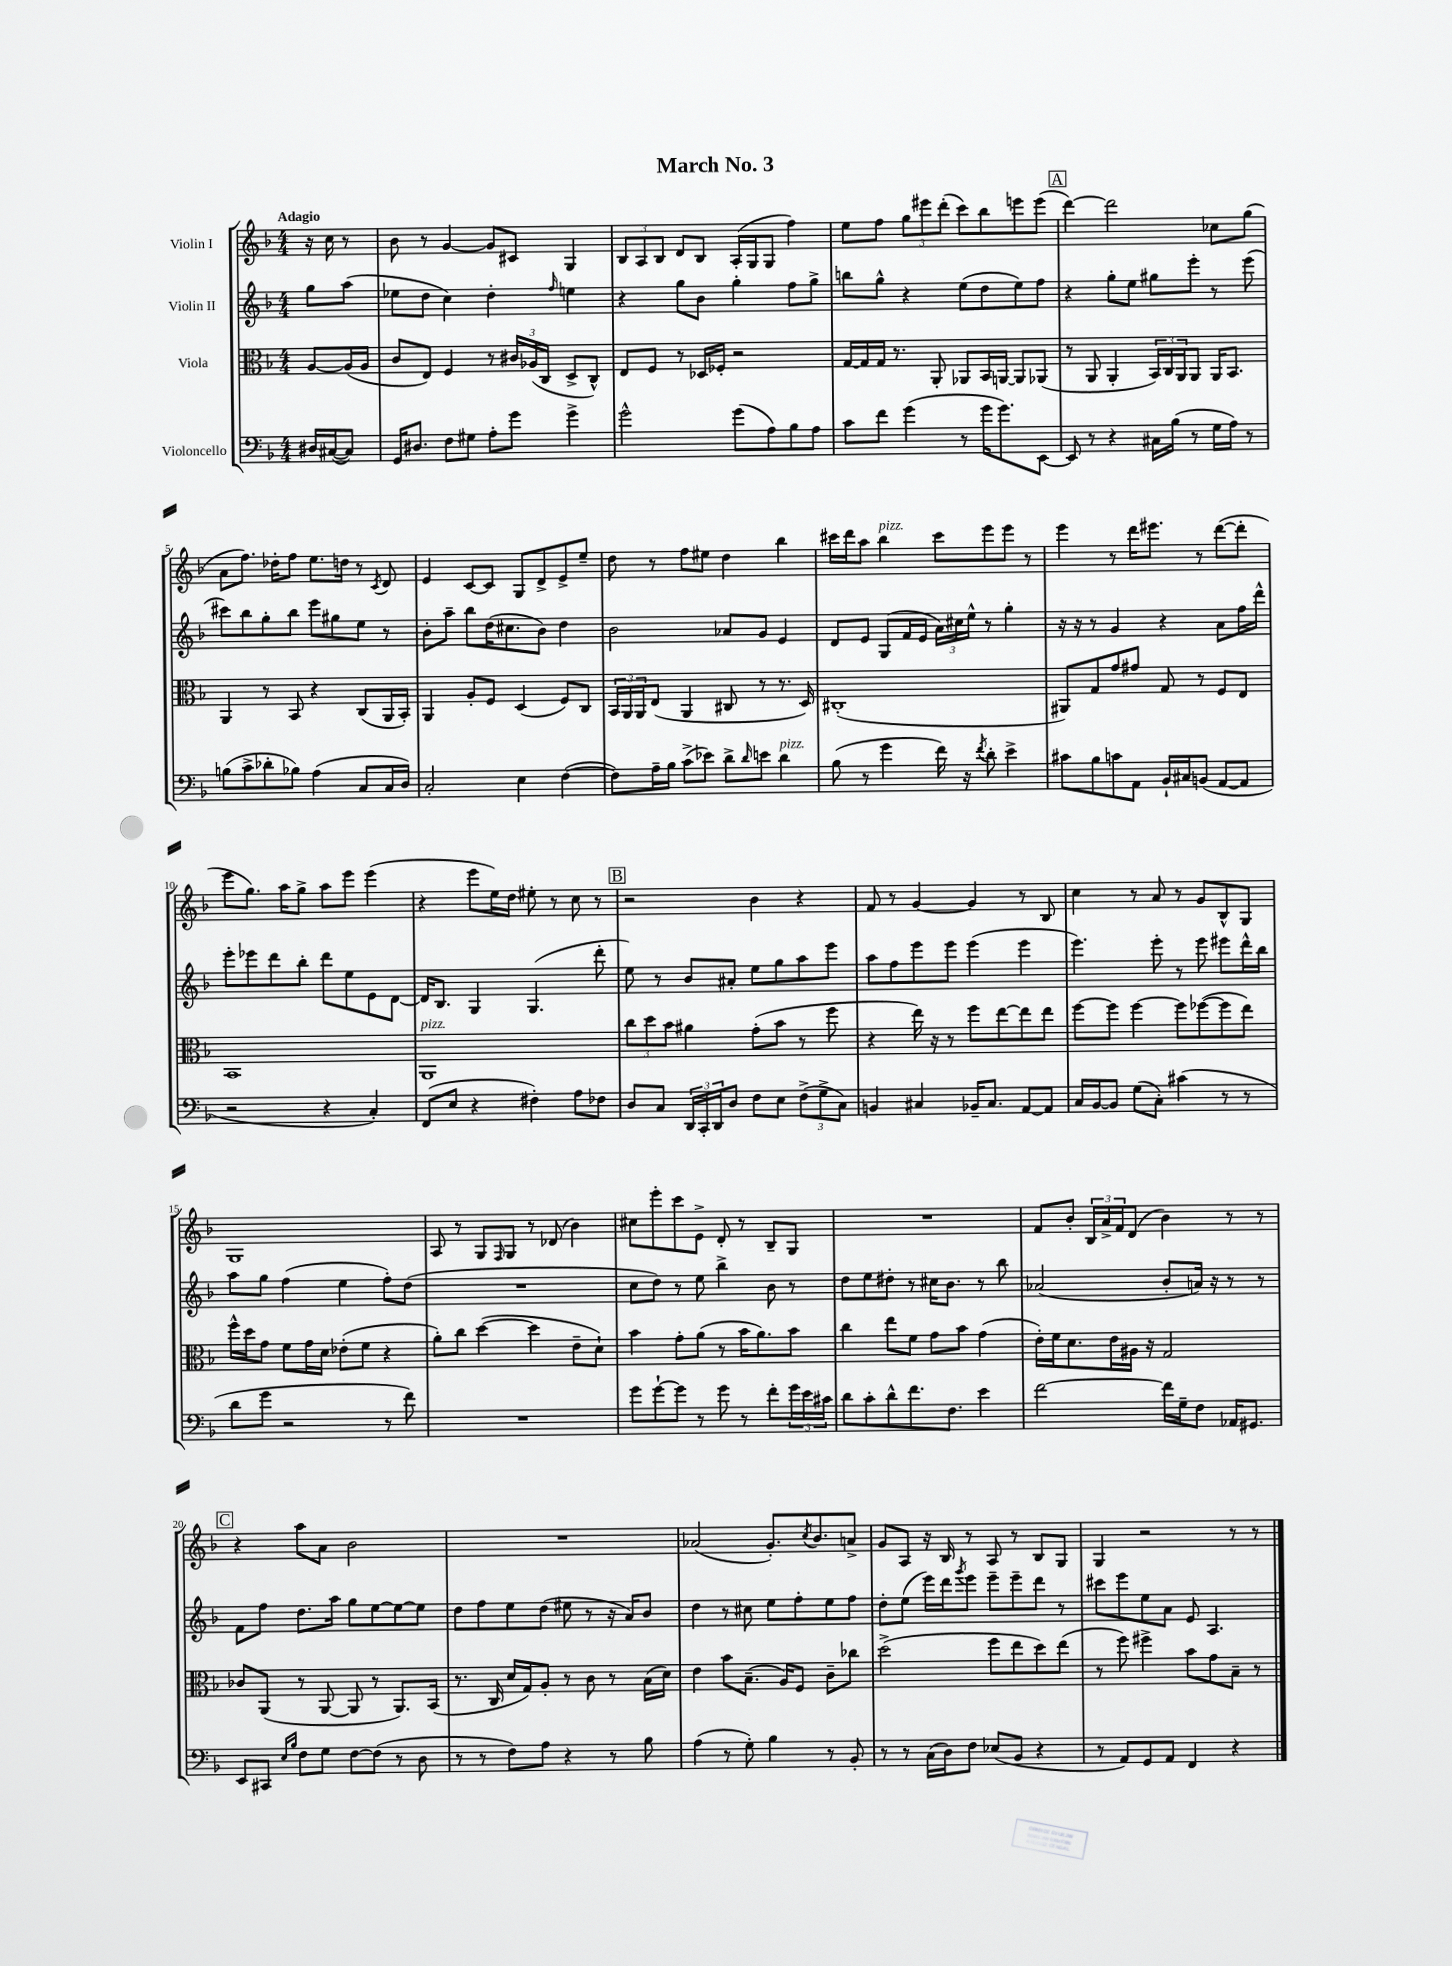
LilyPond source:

\header { title = "March No. 3" }
<<
\new StaffGroup <<
\new Staff = "s0" \with { instrumentName = "Violin I" } {
    \clef treble \key f \major \numericTimeSignature \time 4/4 \partial 4 \tempo "Adagio"
    r16 c''16 r8 |
    bes'8 r8 g'4~ g'8 cis'8 g4 |
    \tuplet 3/2 { bes8 a8 bes8 } d'8 bes8 a16-.( g16 g8 f''4) |
    e''8 f''8 \tuplet 3/2 { g''8 eis'''8 d'''8-.( } c'''8) bes''8 e'''8 e'''8( |
    \mark \markup { \box "A" } d'''4~) d'''2 ces''8 g''8( |
    a'8 f''8.) des''16-. f''8 e''8. d''16 r8 \acciaccatura { c'8 } d'8 |
    e'4 c'8~ c'8 g8 d'8-> e'8-> e''8-- |
    d''8 r8 f''8 eis''8 d''4 bes''4 |
    cis'''16 d'''16 a''8 bes''4^\markup { \italic "pizz." } cis'''8 e'''8 e'''8 r8 |
    e'''4 r8 d'''16 eis'''8. r8 d'''8~( d'''8-. |
    e'''8 g''8.) a''16 g''8-> a''8 e'''8 e'''4( |
    r4 e'''8 e''16) d''16 eis''8-. r8 c''8 r8 |
    \mark \markup { \box "B" } r2 bes'4 r4 |
    f'8 r8 g'4~ g'4 r8 bes8 |
    c''4 r8 a'8 r8 g'8 bes8-^ g8 |
    g1 |
    a8 r8 g8 \grace { f16 } g8 r8 des'8( bes'4) |
    cis''8 e'''8-. c'''8 e'8-> d'8-. r8 bes8-- g8 |
    R1 |
    f'8 bes'8-. \tuplet 3/2 { bes16 a'16-> f'16 } d'8( bes'4) r8 r8 |
    \mark \markup { \box "C" } r4 a''8 a'8 bes'2 |
    R1 |
    aes'2( g'8.-.) \acciaccatura { c''8 } bes'8. a'8-> |
    g'8 a8 r16 bes16 r8 a8 r8 bes8 g8 |
    g4 r2 r8 r8 \bar "|." |
}
\new Staff = "s1" \with { instrumentName = "Violin II" } {
    \clef treble \key f \major \numericTimeSignature \time 4/4 \partial 4
    g''8 a''8( |
    ees''8 d''8 c''4) d''4-. \grace { f''16 } e''4 |
    r4 g''8 bes'8 g''4-. f''8 g''8-> |
    b''8 g''8-^ r4 e''8( d''8 e''8) f''8 |
    \mark \markup { \box "A" } r4 g''8-. e''8 gis''8 e'''8-. r8 e'''8( |
    cis'''8) bes''8 g''8-. bes''8 e'''8 gis''8 e''8 r8 |
    bes'8-. a''8-- bes''8 d''16( cis''8. bes'8) d''4 |
    bes'2 aes'8 g'8 e'4 |
    d'8 e'8 g8( f'16 e'16 \tuplet 3/2 { a'16) cis''16 e''16-^ } r8 g''4-. |
    r16 r16 r8 g'4 r4 a'8 f''16 d'''16-^ |
    e'''8-. ees'''8 d'''8 bes''8-. d'''8 e''8 e'8 d'8~ |
    d'16 bes8. g4 g4.( d'''8-. |
    \mark \markup { \box "B" } e''8) r8 bes'8 ais'8-. e''8 g''8 a''8 e'''8 |
    a''8 f''8 e'''8 e'''8 e'''4( e'''4 |
    e'''4.) e'''8-. r8 e'''8 eis'''8 d'''16-^ bes''16 |
    a''8 g''8 f''4( e''4 f''8-.) d''8( |
    R1 |
    c''8 d''8) r8 e''8 bes''4-> bes'8 r8 |
    d''8 e''8 dis''8-. r8 cis''16 bes'8. r8 bes''8 |
    aes'2( bes'8-. a'16) r16 r8 r8 |
    \mark \markup { \box "C" } f'8 f''8 d''8. a''16 g''8 e''8~ e''8~ e''8 |
    d''8 f''8 e''8 d''8( eis''8 r8 r16 a'16) bes'8 |
    d''4 r8 cis''8 e''8 f''8-. e''8 f''8 |
    d''8-. e''8( e'''16) d'''16 \acciaccatura { g'''8 } e'''8 e'''8-- e'''8-- d'''8 r8 |
    cis'''8 e'''8 e''8 a'8 e'8 a4. \bar "|." |
}
\new Staff = "s2" \with { instrumentName = "Viola" } {
    \clef alto \key f \major \numericTimeSignature \time 4/4 \partial 4
    a8~ a16( a16 |
    c'8 e8) f4 r8 \tuplet 3/2 { cis'16 aes16( c16 } d8-> c8-^) |
    e8 f8 r8 des16 fes16-. r2 |
    g16~ g16 g16 r8. a,8-. aes,8 bes,16 a,16~ a,8 aes,8( |
    \mark \markup { \box "A" } r8 a,8 a,4-. \tuplet 3/2 { bes,16) c16 a,16 } a,8 a,16 bes,8. |
    a,4 r8 bes,8 r4 c8( a,16 bes,16-.) |
    a,4 a8-. f8 d4( f8) c8 |
    \tuplet 3/2 { bes,16 a,16 a,16 } e8( a,4 cis8 r8 r8. d16) |
    cis1-.( |
    ais,8) g8 g'8 gis'8 g8 r8 f8 e8 |
    bes,1 |
    a,1^\markup { \italic "pizz." } |
    \mark \markup { \box "B" } \tuplet 3/2 { c''8 d''8 bes'8 } ais'4 g'8-.( bes'8 r8 f''8 |
    r4 e''16) r16 r8 f''8 e''8~ e''8 e''8 |
    f''8~ f''8 f''4~ f''8 fes''8~( fes''8 e''8) |
    f''16-^ d''16 g'8 f'8 g'16 d'16 ees'8-.( f'8 r4 |
    a'8-.) c''8 d''4~( d''4 e'8-- d'8-!) |
    bes'4 g'8-. a'8( r8 bes'16 a'8.) bes'8 |
    c''4 e''8 f'8 g'8 bes'8 g'4( |
    e'16-.) f'16 d'8. e'16 ais16 r16 g2 |
    \mark \markup { \box "C" } ces'8 a,8( r8 a,8~ a,8 r8 a,8.) bes,16( |
    r8. c16 d'16 g16) a8-. r8 c'8 r8 bes16( d'16) |
    e'4 bes'8 bes8.--( a16) f8 c'8-- ces''8 |
    d''2->( f''8 e''8 d''8) e''8( |
    r8 f''8) fis''4-> bes'8 g'8 bes8-- r8 \bar "|." |
}
\new Staff = "s3" \with { instrumentName = "Violoncello" } {
    \clef bass \key f \major \numericTimeSignature \time 4/4 \partial 4
    dis16 cis16~( cis8) |
    g,16 dis8. f8 gis8 a8-. g'8 g'4-> |
    g'2-^ g'8( a8) bes8 a8 |
    c'8 f'8 g'4( r8 g'16 g'8.) e,8~ |
    \mark \markup { \box "A" } e,8 r8 r4 cis16 bes16( r8 g16 a16) r8 |
    b8( c'8-> des'8-. bes8) a4( c8 c16 d16) |
    c2-. e4 f4~( |
    f8) a16-- bes16 c'8->( ees'8) d'8-> \grace { d'16 } e'8 d'4^\markup { \italic "pizz." } |
    bes8( r8 g'4 f'16) r16 \acciaccatura { f'8 } d'8-. e'4-> |
    cis'8 bes8 c'8 a,8 bes,16-! cis16 b,8( a,8~ a,8 |
    r2 r4 c4-.) |
    f,8( e8 r4 fis4-.) a8 fes8 |
    \mark \markup { \box "B" } d8 c8 \tuplet 3/2 { d,16 c,16-. d,16 } d8 f8 e8 \tuplet 3/2 { f8->( g8-> c8) } |
    b,4 cis4 bes,16-- cis8. a,8~ a,8 |
    c16 bes,16~ bes,8 g8( c8-.) cis'4( r8 r8 |
    d'8 g'8 r2 r8 f'8) |
    R1 |
    g'8 g'8~-! g'8 r8 g'8 r8 f'8-. \tuplet 3/2 { g'16 e'16 cis'16 } |
    d'8 c'8-. d'8-^ f'8. f8. e'4 |
    f'2~ f'16 g16-- f8 aes,16 gis,8. |
    \mark \markup { \box "C" } e,8 cis,8 \grace { e16 bes16 } f8 g8 f8~ f8( r8 d8 |
    r8 r8 f8) a8 r4 r8 bes8 |
    a4( r8 g8-.) bes4 r8 bes,8-. |
    r8 r8 c16( d16) f8 ees8( bes,8 r4 |
    r8 a,8) g,8 a,8 f,4 r4 \bar "|." |
}
>>
>>
